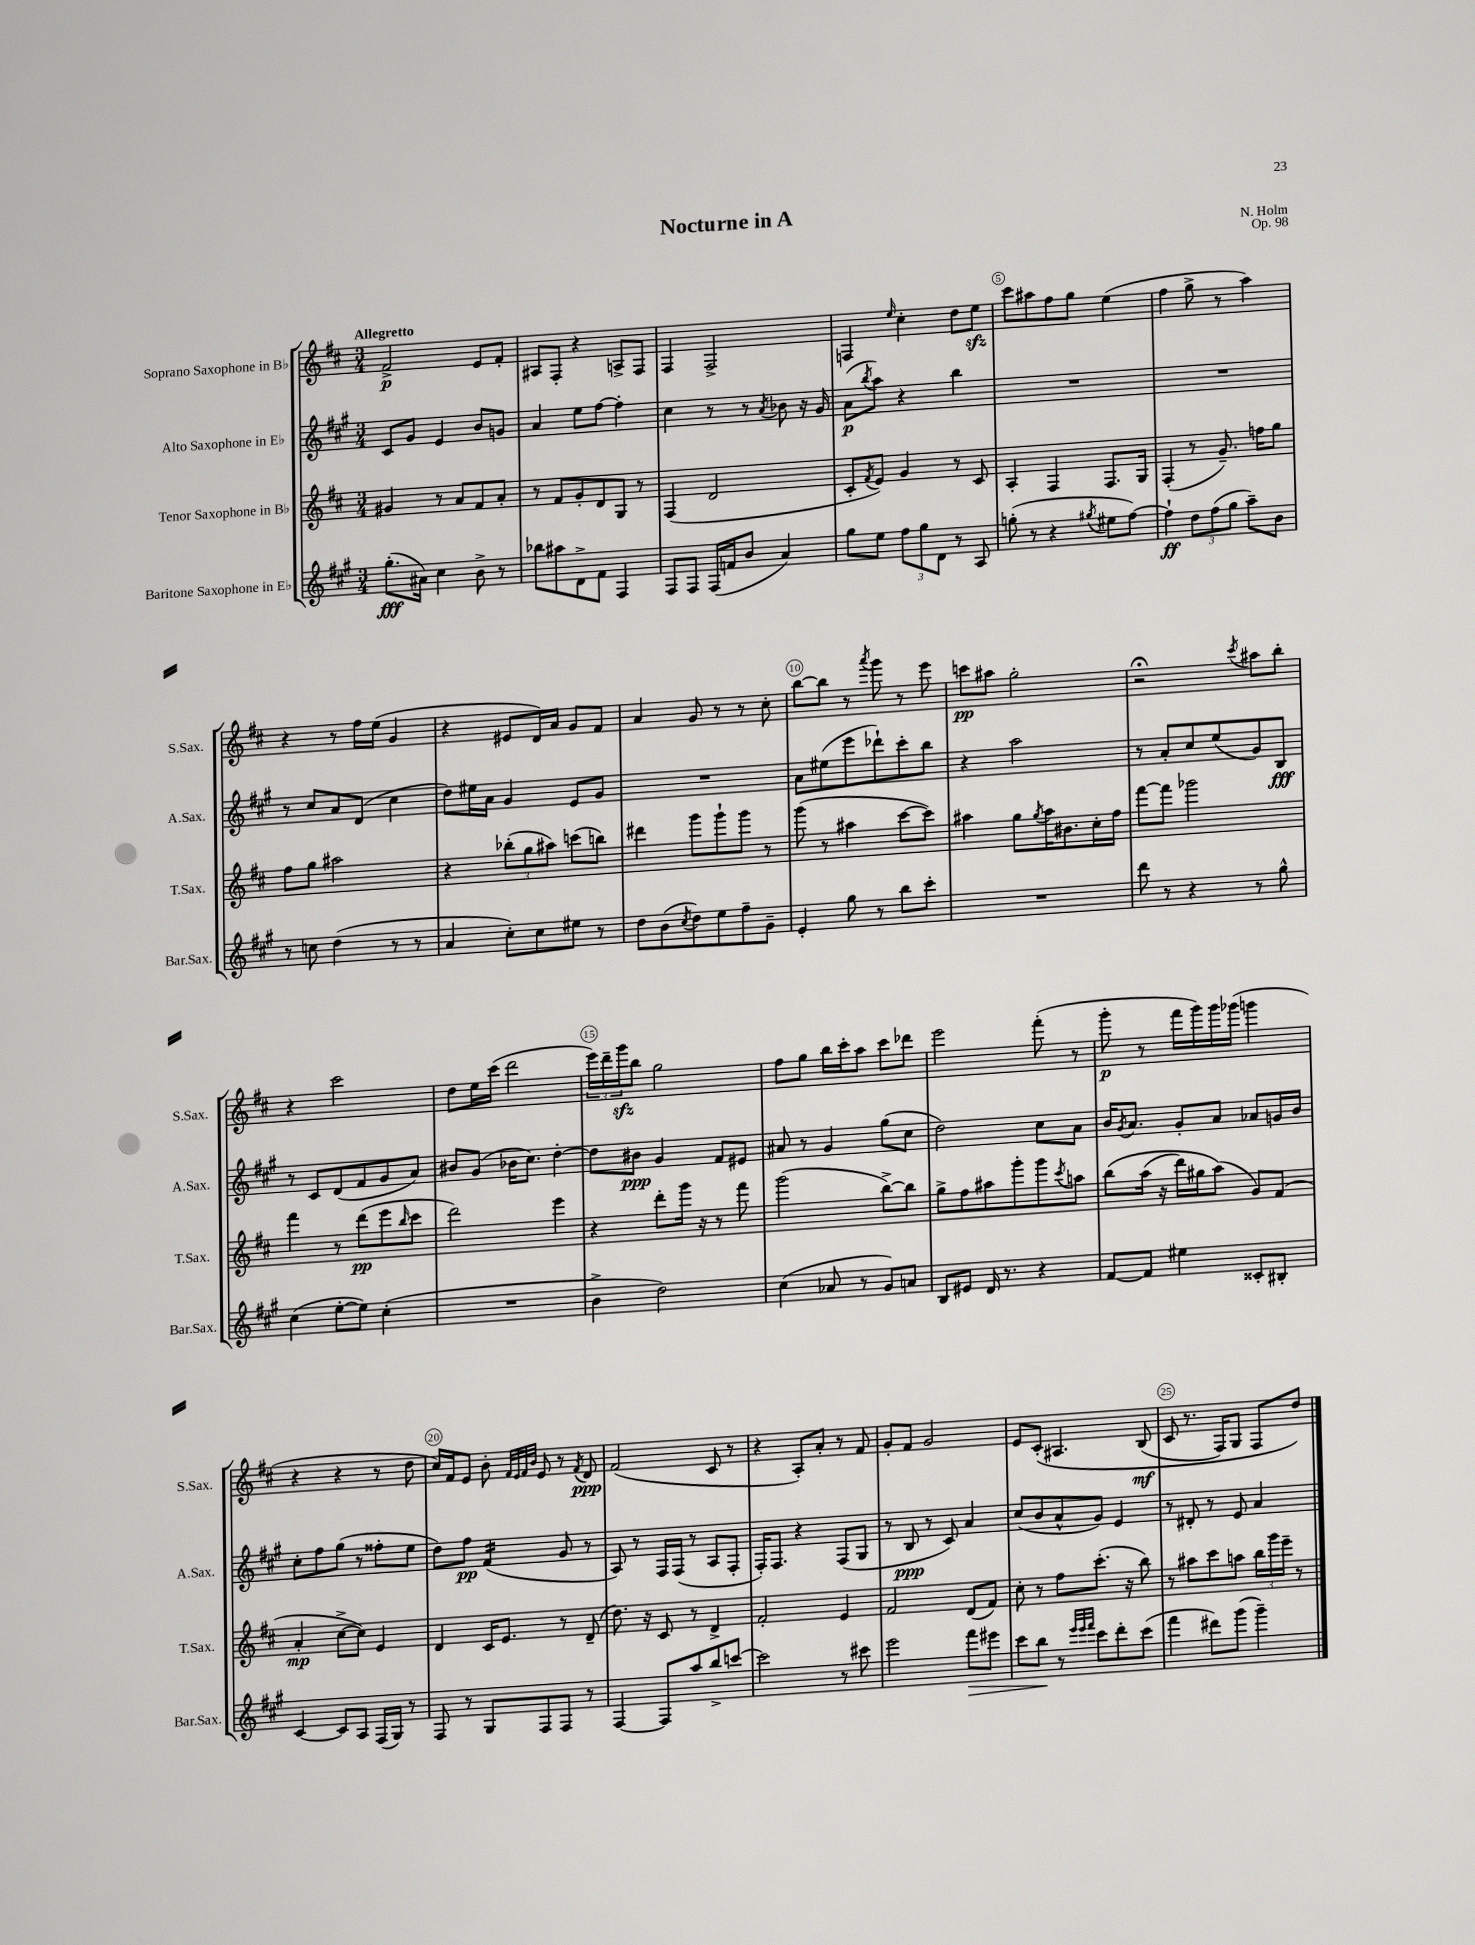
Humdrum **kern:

**kern	**kern	**kern	**kern
*staff4	*staff3	*staff2	*staff1
*clefG2	*clefG2	*clefG2	*clefG2
*k[f#c#g#]	*k[f#c#]	*k[f#c#g#]	*k[f#c#]
*M3/4	*M3/4	*M3/4	*M3/4
(8.gg#'	4g#	8c#	2f#^
.	.	8g#	.
16a#)	.	.	.
4cc#	8r	4e	.
.	8a	.	.
8b^	8f#	8b	8e
8r	8a'	8g	8f#'
=	=	=	=
8bb-	8r	4a	8A#
8aa#	8f#	.	8F#'
8d^	8g'	8ee	4r
8f#	8d	[8ff#	.
4F#	8G	4ff#']	8A^
.	8r	.	8F#
=	=	=	=
8F#	(4F#	4cc#	4F#
8F#	.	.	.
(16F#	2d	8r	2F#^
16f	.	.	.
8b	.	8r	.
.	.	8qa	.
4a)	.	8b-	.
.	.	16r	.
.	.	16g#	.
=	=	=	=
8gg#	8c#'	(8a	4F
.	8qf#	8qbb	.
8ee	8e)	8aa)	.
.	.	.	16qqee
12ff#	4g	4r	4cc#'
12gg#	.	.	.
12d	.	.	.
8r	8r	4bb	8dd
8A	8c#	.	8ee
=	=	=	=
(8gg'	4A'	2.r	8ccc#
8r	.	.	8aa#
4r	4F#	.	8ff#
.	.	.	8gg
8qgg#	.	.	.
8ee#	8.F#	.	(4ee
[8ff#)	.	.	.
.	16G	.	.
=	=	=	=
4ff#`]	(4F#'	2.r	4ff#
12dd	8r	.	8gg^
(12ff#	.	.	.
.	8.g~)	.	8r
12gg#	.	.	.
8aa~)	.	.	4aa)
.	16ff	.	.
8b	8gg	.	.
=	=	=	=
8r	8ff#	8r	4r
8cc	8gg	8cc#	.
(4dd	2aa#	8a	8r
.	.	(8d	16ff#
.	.	.	(16ee
8r	.	4cc#	4g
8r	.	.	.
=	=	=	=
4a	4r	8dd)	4r
.	.	16ee#	.
.	.	16a	.
8cc#')	(12bb-'	4g#	8e#
.	12gg	.	.
8cc#	.	.	16d)
.	12aa#)	.	.
.	.	.	16a
8ee#	(8ccc	8e	8g
8r	8bb)	8g#	8f#
=	=	=	=
8dd	4ddd#	2.r	4a
(8b	.	.	.
8qcc#	.	.	.
8dd)	8ggg	.	8g
8ee	8ggg`	.	8r
8ff#~	8ggg	.	8r
8g#~	8r	.	8cc#'
=	=	=	=
4e'	(8ggg	8a	[8bb
.	8r	(8ee#	8bb]
8gg#	4aa#	8eee	8r
.	.	.	8qaaa
8r	.	8ddd-`)	8ggg
8bb	[8ccc#	8ccc#'	8r
8ccc#'	8ccc#])	8bb	8eee
=	=	=	=
2.r	4aa#	4r	8ccc
.	.	.	8aa#
.	8gg	2aa	2gg'
.	8qgg	.	.
.	16aa#	.	.
.	8.b#	.	.
.	16cc#'	.	.
.	16ff#	.	.
=	=	=	=
8ddd	[8fff#	8r	2r;
8r	8fff#]	8a'	.
4r	2ggg-	8cc#	.
.	.	(8ee	.
.	.	.	8qccc#
8r	.	8g#)	8aa#
8gg#^^	.	8B	8bb'
=	=	=	=
(4cc#	4fff#	8r	4r
.	.	8c#	.
[8ee'	8r	(8d	2ccc#
8ee])	(8ddd	8f#	.
(4cc#'	8eee	8g#	.
.	16qqbb	.	.
.	8ccc#	8a)	.
=	=	=	=
2.r	2ddd)	8b#	8dd
.	.	(8g#	16ee
.	.	.	(16ccc#
.	.	16b-	2ddd
.	.	8.cc#)	.
.	4eee	[4dd'	.
=	=	=	=
4b^	4r	8dd]	24eee)
.	.	.	24ddd~
.	.	.	24ggg
.	.	8b#	8bb
2dd)	8ddd'	4g#	2gg
.	16ggg	.	.
.	16r	.	.
.	8r	8f#	.
.	8fff#	8e#	.
=	=	=	=
(4cc#	(2ggg	8a#	8ff#
.	.	8r	8gg
8a-	.	4g#	16bb
.	.	.	16ccc#'
8r	.	.	8aa
8g#)	[8bb^)	(8gg#	8ccc#
8a	8bb]	8cc#	8ddd-
=	=	=	=
8B	8gg^	2dd)	2eee
8e#	8ff#	.	.
16d	8aa#	.	.
8.r	.	.	.
.	8ggg'	.	.
4r	8ggg	8cc#	(8fff#'
.	8qccc#	.	.
.	8aa	8a	8r
=	=	=	=
[8f#	&(8bb	16b	8ggg'
.	.	8qg#	.
.	.	8.a	.
8f#]	(16aa	.	8r
.	16r	.	.
4ee#	16ddd)	8g#'	16fff#
.	16gg#	.	16ggg)
.	(8aa&)	8a	16ggg
.	.	.	(16ggg-
8c##'	8g)	8a-	4ggg
8B#'	(8f#	16g	.
.	.	16b	.
=	=	=	=
[4c#	4a'	8cc#'	4r
.	.	8ff#	.
8c#]	[8cc#^	(8gg#	4r
8A	8cc#])	8r	.
(16F#	4e	8ff##'	8r
16G#)	.	.	.
8r	.	8ee	8dd
=	=	=	=
8F#	4d	8dd)	16cc#)
.	.	.	16f#
8r	.	8ff#	8e
8G#	16c#	(4f#	8b'
.	8.e	.	.
.	.	.	32qqf#
.	.	.	32qqe
.	.	.	32qqf#
.	.	.	32qqb
8F#	.	.	8e
8F#	8r	8g#	8r
.	.	.	8qf#
8r	(8d~	8r	8d
=	=	=	=
[4F#	8.dd)	8A)	(2f#
.	.	8r	.
.	16r	.	.
8F#]	8c#	16F#	.
.	.	(16F#	.
8aa	8r	8r	.
8bb^	4d^	8A	8c#
[8ccc	.	8F#'	8r
=	=	=	=
2ccc]	2f#'	16F#')	4r
.	.	8.F#	.
.	.	4r	8A')
.	.	.	8a'
8r	4e	(8F#	8r
8ccc#	.	8G#	8f#
=	=	=	=
2eee	2f#	8r	8g'
.	.	8B	8f#
.	.	8r	2g
.	.	8c#)	.
8fff#	(8d	4a	.
8eee#	8f#)	.	.
=	=	=	=
8ccc#	8cc#'	(8cc#	8e
8bb	8r	8b	&(8c#'
8r	8ff#	8a^^	4.A#
32qqeee	.	.	.
32qqeee	.	.	.
32qqfff#	.	.	.
8ccc#	(8.ccc#'	8g#)	.
8ddd'	.	4e	.
.	16r	.	.
(8ccc#	8bb)	.	(8B
=	=	=	=
4fff#	8r	8r	8c#
.	8aa#	8d#'	8.r
8ddd#)	8ccc#	8r	.
.	.	.	16F#)
(8ggg#	8aa	8e	8G
4ggg#~)	24bb	4a	8F#
.	24ggg	.	.
.	24eee~	.	.
.	8r	.	8dd&)
==	==	==	==
*-	*-	*-	*-
